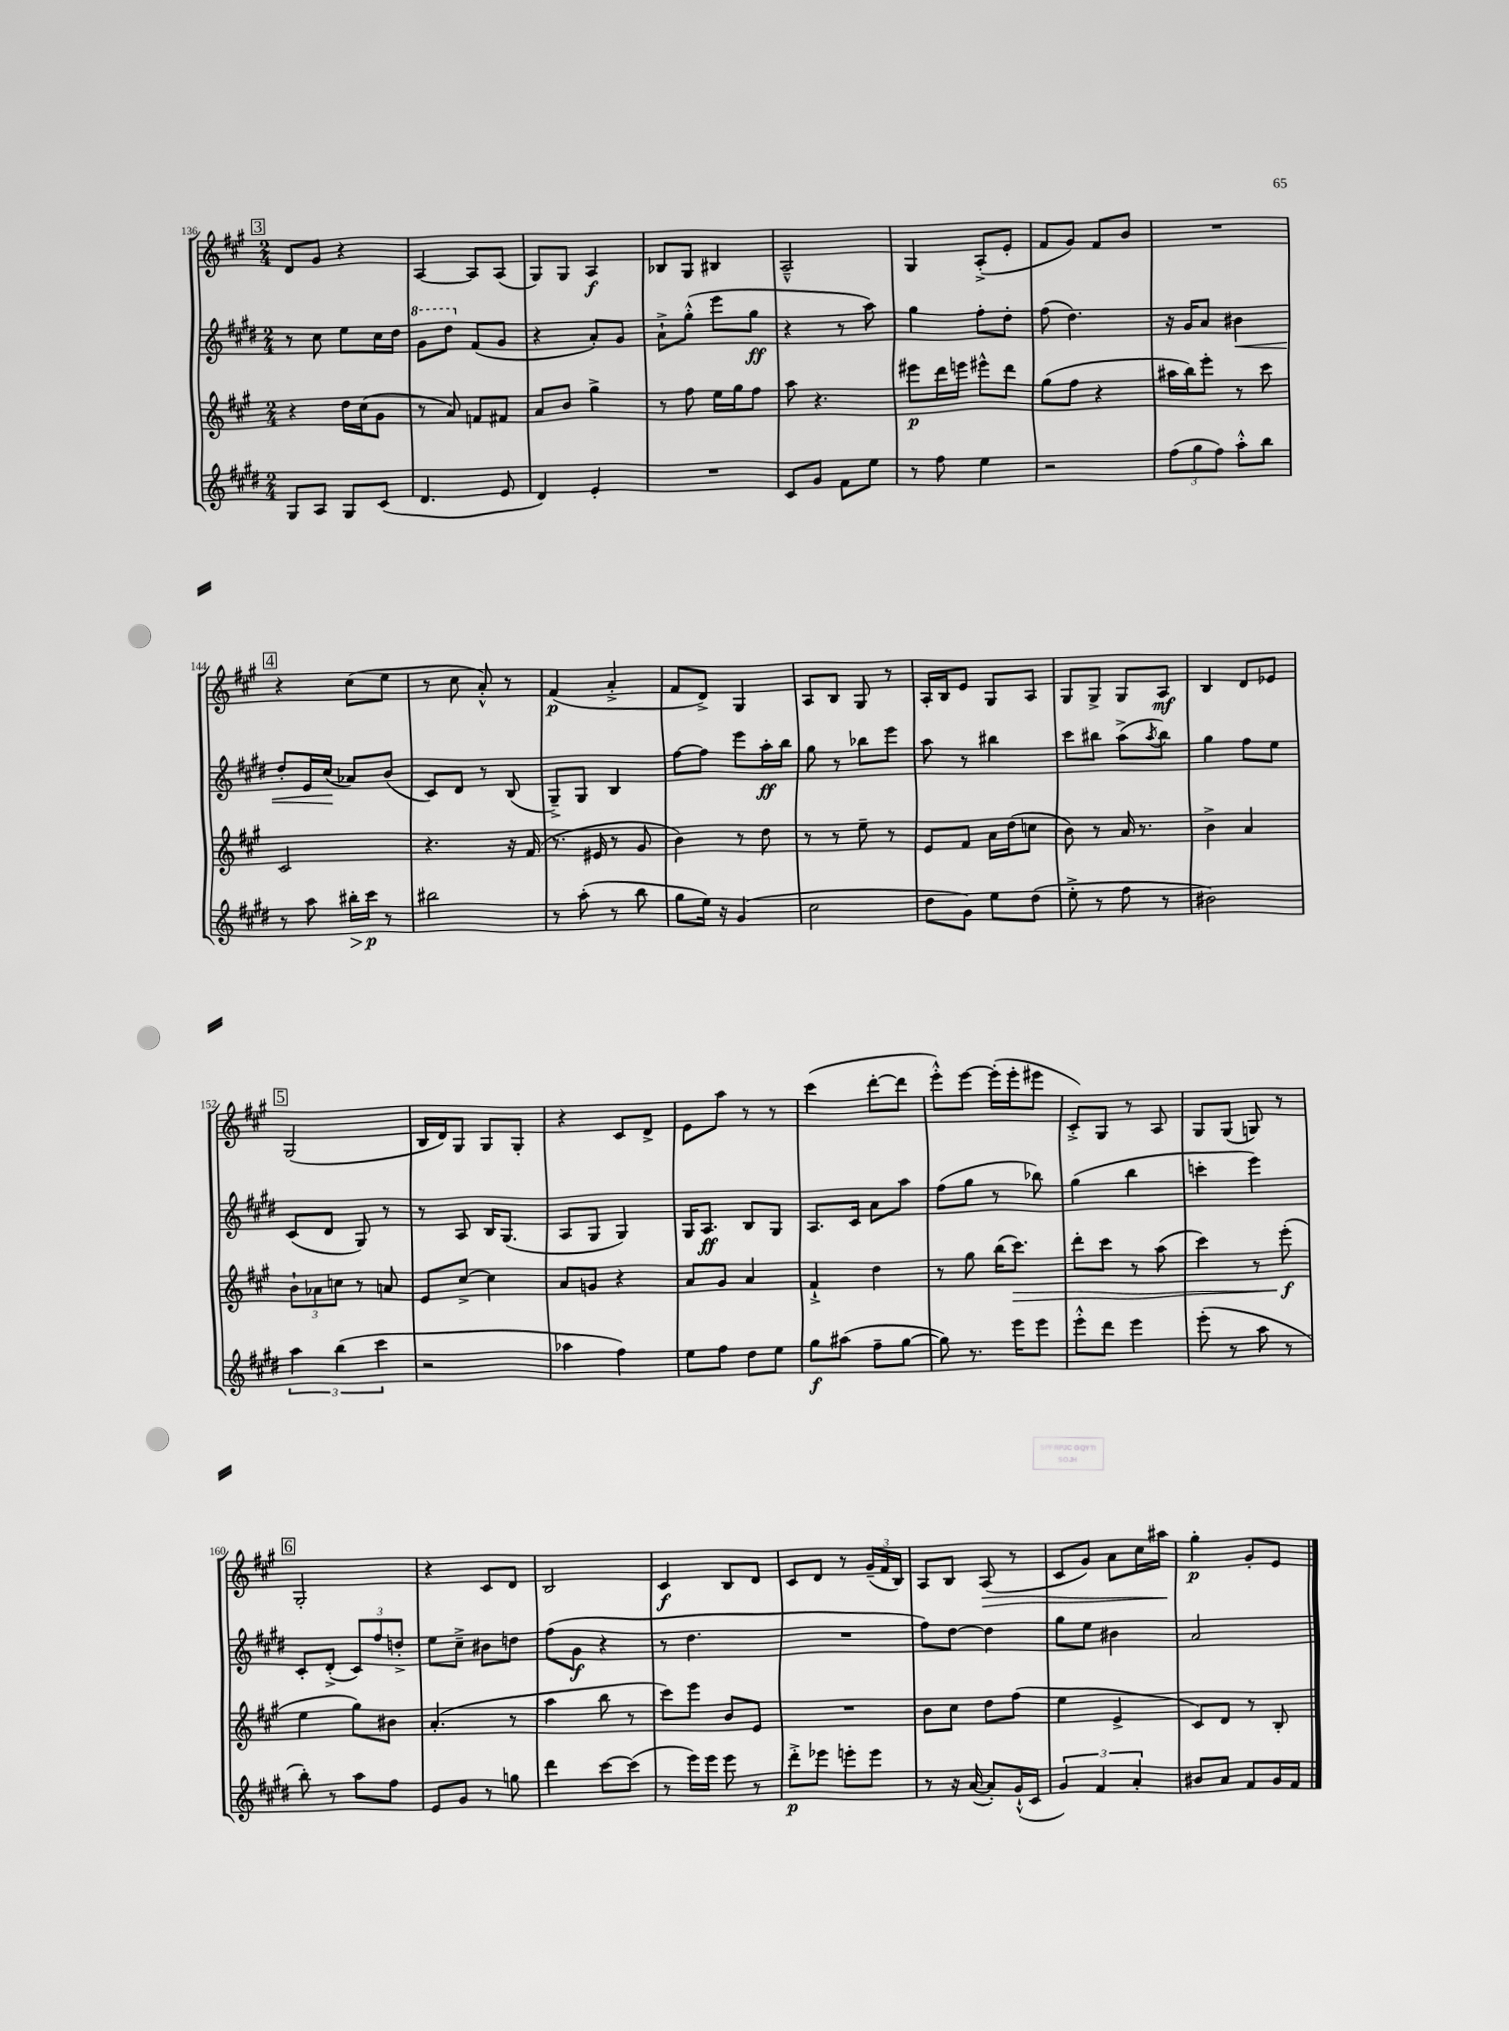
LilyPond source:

<<
\new StaffGroup <<
\new Staff = "s0" {
    \clef treble \key a \major \numericTimeSignature \time 2/4
    \mark \markup { \box "3" } d'8 gis'8 r4 |
    a4~ a8 a8( |
    gis8) gis8 a4\f |
    bes8 gis8 bis4 |
    a2---^ |
    gis4 a8-.->( e'8-. |
    fis'8 gis'8) fis'8 b'8 |
    R2 |
    \mark \markup { \box "4" } r4 cis''8( e''8 |
    r8 cis''8 a'8-.-^) r8 |
    fis'4\p( a'4-.-> |
    fis'8 d'8->) gis4 |
    a8 b8 gis8 r8 |
    a16-. b16 e'8 gis8 a8 |
    gis8 gis8-> gis8 a8\mf |
    b4 d'8 ees'8 |
    \mark \markup { \box "5" } gis2( |
    b16 d'16) gis8 gis8 gis8-. |
    r4 cis'8 d'8-> |
    e'8 a''8 r8 r8 |
    cis'''4( d'''8~-. d'''8 |
    e'''8-.-^) e'''8~ e'''16-.( e'''16-. eis'''8 |
    cis'8-.->) gis8 r8 a8 |
    gis8 gis8( g8) r8 |
    \mark \markup { \box "6" } gis2-. |
    r4 cis'8 d'8 |
    b2 |
    cis'4\f b8 d'8 |
    cis'8 d'8 r8 \tuplet 3/2 { gis'16--( fis'16 b16) } |
    a8 b8 a8\>( r8 |
    cis'8 gis'8) a'8 cis''16 ais''16\! |
    gis''4-.\p gis'8-. e'8 \bar "|." |
}
\new Staff = "s1" {
    \clef treble \key e \major \numericTimeSignature \time 2/4
    \mark \markup { \box "3" } r8 cis''8 e''8 cis''16 dis''16 |
    \ottava #1 gis''8 dis'''8 \ottava #0 fis'8( gis'8 |
    r4 a'8-.) gis'8 |
    a'8-!-> gis''8-.-^( e'''8 gis''8\ff |
    r4 r8 a''8) |
    gis''4 fis''8-. dis''8-. |
    fis''8( dis''4.) |
    r16 gis'16 a'8 bis'4\< |
    \mark \markup { \box "4" } dis''8-. e'16 cis''16\!( aes'8) b'8( |
    cis'8) dis'8 r8 b8( |
    gis8--->) gis8 b4 |
    fis''8~ fis''8 e'''8 a''16-.\ff b''16 |
    gis''8 r8 bes''8 e'''8 |
    a''8 r8 bis''4 |
    cis'''8 bis''8 a''8->( \acciaccatura { a''8 } bis''8) |
    gis''4 fis''8 e''8 |
    \mark \markup { \box "5" } cis'8( dis'8 gis8) r8 |
    r8 a8 b16 gis8.( |
    a8 gis8 gis4) |
    gis16 a8.\ff b8 gis8 |
    a8. cis'16 a'8 a''8 |
    fis''8( gis''8 r8 bes''8) |
    gis''4( b''4 |
    c'''4-. e'''4) |
    \mark \markup { \box "6" } cis'8-. dis'8-.->( \tuplet 3/2 { cis'8) fis''8 d''8-.-> } |
    e''8 cis''8---> bis'8 d''8 |
    fis''8( gis'8\f r4 |
    r8 dis''4. |
    R2 |
    fis''8) dis''8~ dis''4 |
    gis''8 e''8 bis'4 |
    a'2 \bar "|." |
}
\new Staff = "s2" {
    \clef treble \key a \major \numericTimeSignature \time 2/4
    \mark \markup { \box "3" } r4 d''16 cis''16( gis'8 |
    r8 a'8) f'8 fis'8 |
    a'8 b'8 gis''4-> |
    r8 fis''8 e''16 gis''16 fis''8 |
    a''8 r4. |
    eis'''8\p d'''16 e'''16 eis'''8-^ d'''8 |
    gis''8( fis''8 r4 |
    ais''16 b''16) e'''8-. r8 cis'''8 |
    \mark \markup { \box "4" } cis'2 |
    r4. r16 fis'16( |
    r8. eis'16 r8 gis'8 |
    b'4) r8 d''8 |
    r8 r8 e''8-- r8 |
    e'8 fis'8 a'16 d''16( c''8 |
    b'8) r8 a'16 r8. |
    b'4-> a'4 |
    \mark \markup { \box "5" } \tuplet 3/2 { b'8-! aes'8 c''8 } r8 a'8 |
    e'8 cis''8~-> cis''4 |
    a'8 g'8 r4 |
    a'8 gis'8 a'4 |
    fis'4-!-> d''4 |
    r8 gis''8 b''16( cis'''8.\>) |
    d'''8-. cis'''8 r8 a''8( |
    cis'''4) r8 e'''8-.\f\!( |
    \mark \markup { \box "6" } e''4 gis''8) bis'8 |
    a'4.-.( r8 |
    a''4 b''8 r8 |
    cis'''8) e'''8 b'8 e'8 |
    R2 |
    b'8 cis''8 d''8 fis''8( |
    e''4 e'4-> |
    cis'8) d'8 r8 b8-. \bar "|." |
}
\new Staff = "s3" {
    \clef treble \key e \major \numericTimeSignature \time 2/4
    \mark \markup { \box "3" } gis8 a8 gis8 cis'8( |
    dis'4. e'8 |
    dis'4) e'4-. |
    R2 |
    cis'8 gis'8 fis'8 e''8 |
    r8 fis''8 e''4 |
    r2 |
    \tuplet 3/2 { fis''8( gis''8 fis''8) } a''8-.-^ b''8 |
    \mark \markup { \box "4" } r8 a''8 bis''16-.\> cis'''16\p\! r8 |
    bis''2 |
    r8 a''8-.( r8 b''8 |
    gis''8 e''16) r16 gis'4( |
    cis''2 |
    dis''8 gis'8) e''8 dis''8( |
    e''8-.-> r8 fis''8 r8 |
    bis'2) |
    \mark \markup { \box "5" } \tuplet 3/2 { a''4 b''4( cis'''4 } |
    r2 |
    aes''4 fis''4) |
    e''8 fis''8 dis''8 e''8 |
    gis''8\f ais''8( fis''8-- gis''8~ |
    gis''8) r8. e'''16 e'''8 |
    e'''8-.-^ dis'''8 e'''4 |
    e'''8-.( r8 a''8 r8 |
    \mark \markup { \box "6" } b''8-.) r8 a''8 fis''8 |
    e'8 gis'8 r8 g''8 |
    dis'''4 cis'''8~ cis'''8( |
    r8 e'''16) e'''16 e'''8 r8 |
    dis'''8-.->\p ees'''8 e'''8-. e'''8 |
    r8 r16 a'16~( a'8-.) gis'16-!-^( cis'16 |
    \tuplet 3/2 { gis'4) fis'4 a'4-. } |
    bis'8 a'8 fis'8 gis'16 fis'16 \bar "|." |
}
>>
>>
\layout { \context { \Score currentBarNumber = #136 } }
